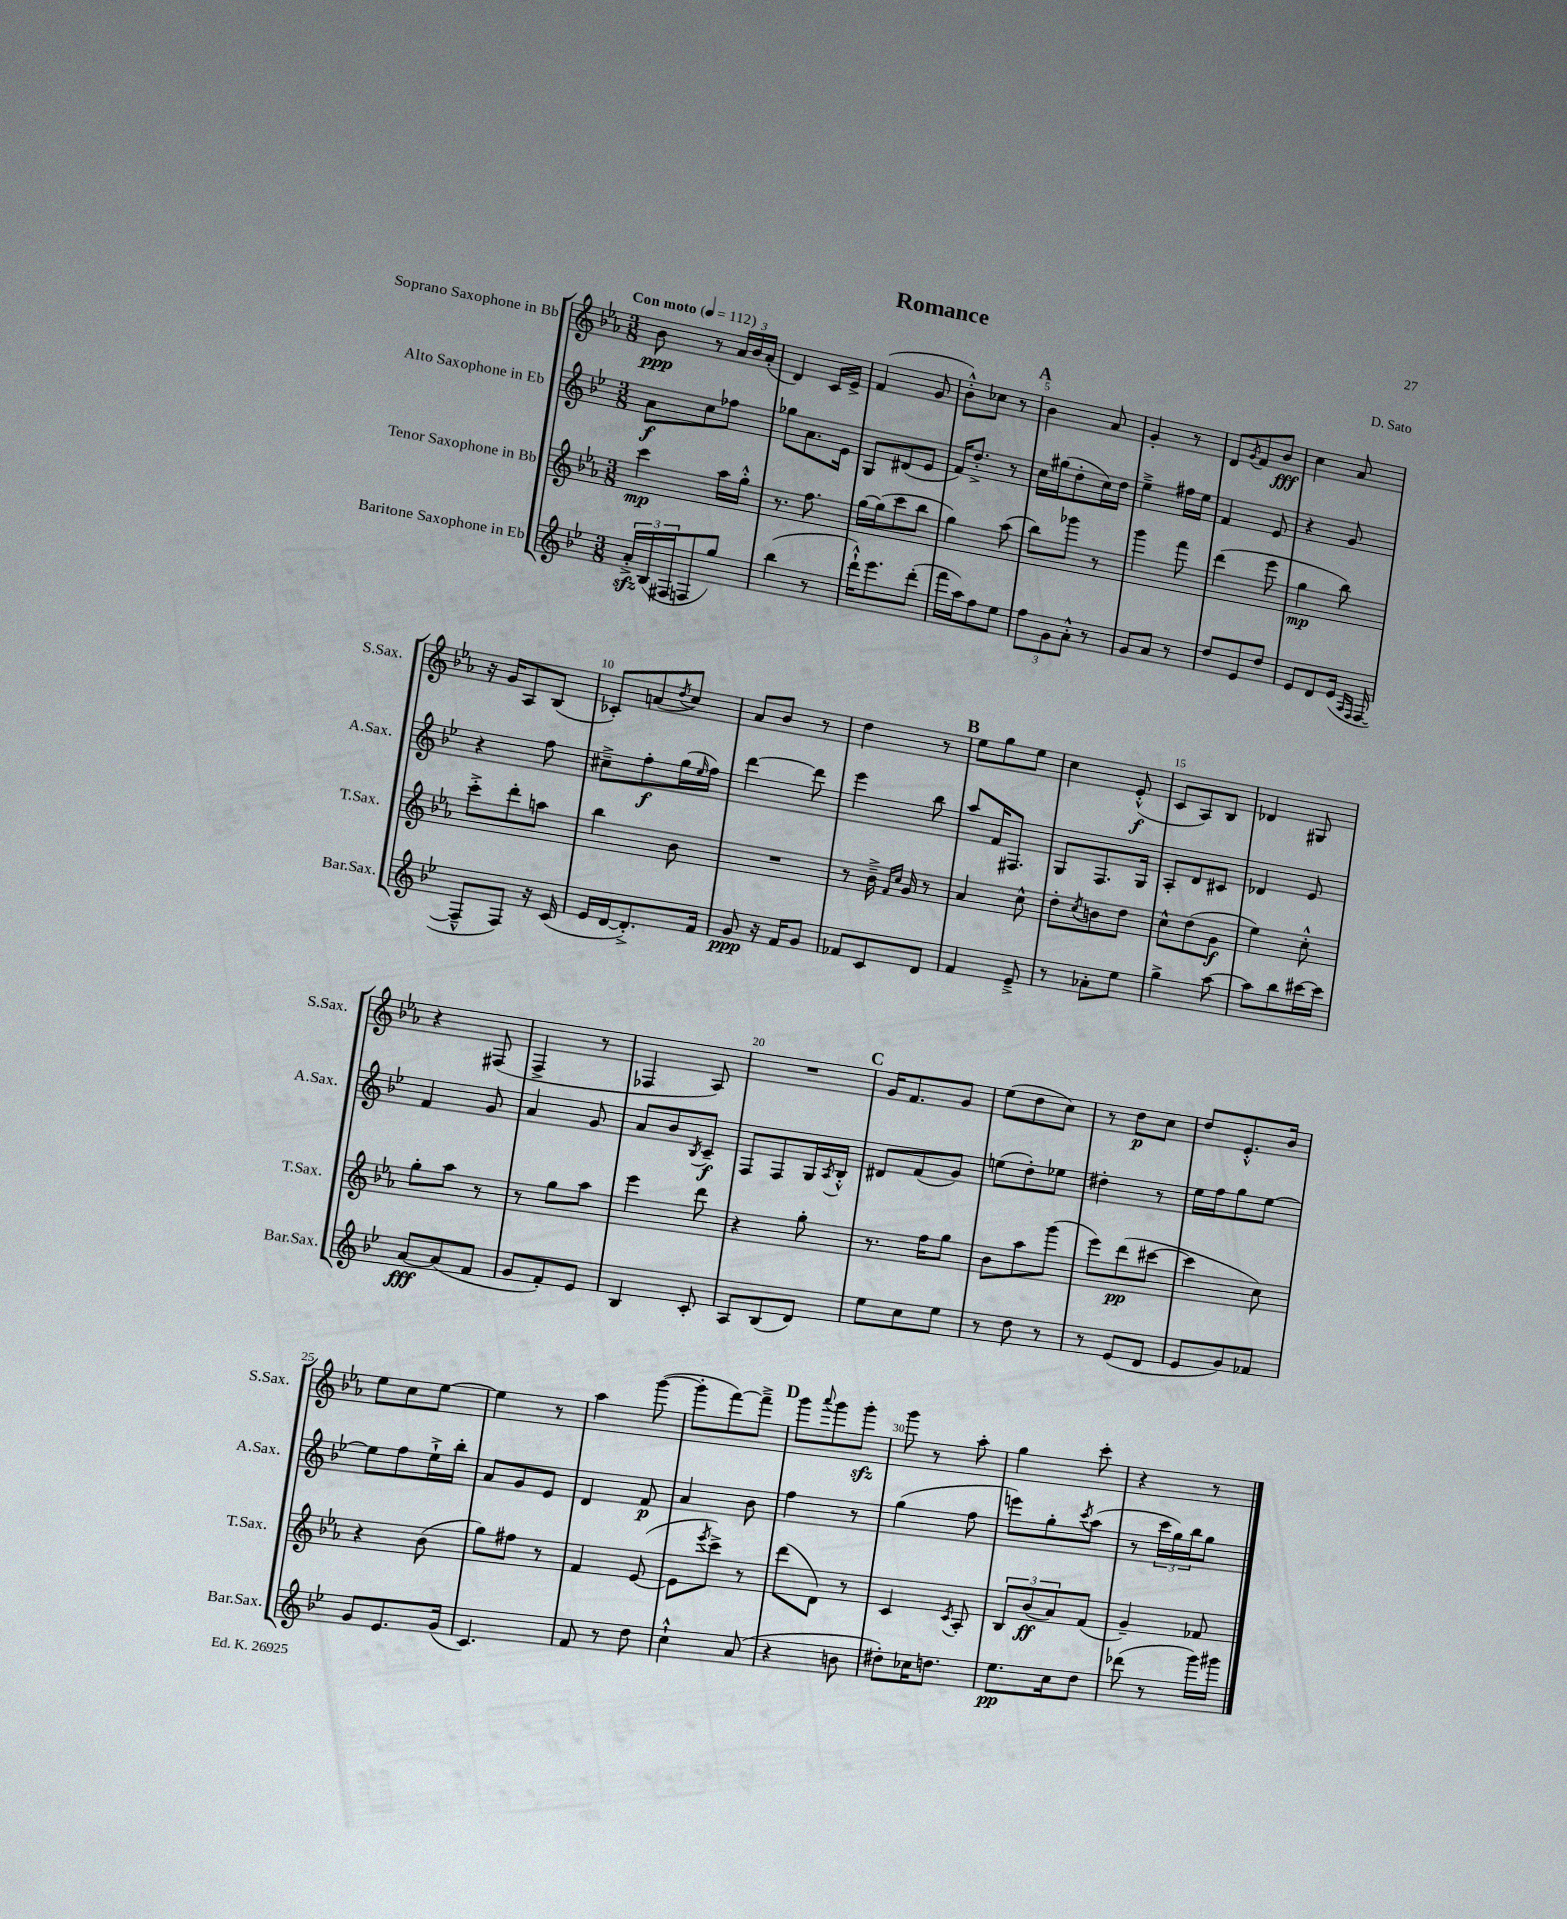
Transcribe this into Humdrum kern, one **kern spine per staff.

**kern	**kern	**kern	**kern
*staff4	*staff3	*staff2	*staff1
*clefG2	*clefG2	*clefG2	*clefG2
*k[b-e-]	*k[b-e-a-]	*k[b-e-]	*k[b-e-a-]
*M3/8	*M3/8	*M3/8	*M3/8
*MM112	*MM112	*MM112	*MM112
24a'^	4ccc	8a	8b-
(24B-	.	.	.
24F#	.	.	.
8F	.	8cc	8r
8gg)	16aa-	8ff-	24a-
.	.	.	24b-
.	16gg'^^	.	.
.	.	.	(24a-'
=	=	=	=
(4bb-	8.r	8gg-	4d)
.	.	8.a	.
.	8.ff	.	.
8r	.	.	16c
.	.	16e-	16e-^
=	=	=	=
16ddd`^^)	[16gg	8G	(4f
8.eee-	(16gg]	.	.
.	8ccc	(8d#	.
(8ddd'	8bb-	8e-	8g
=	=	=	=
16fff	4gg)	16f)	8b-'^^)
16aa)	.	8.dd'^	.
8ff	.	.	8cc-
8ee-	(8aa-	8r	8r
=	=	=	=
12ff	8bb-)	16cc	4b-
.	.	(16gg#	.
12g	.	.	.
.	8ggg-	8dd'	.
12a'^^	.	.	.
8r	8r	16cc)	8a-
.	.	16dd	.
=	=	=	=
8g	4ggg	4ee-~^	4g'
8a	.	.	.
8r	8fff	16ff#	8r
.	.	16ee-	.
=	=	=	=
8dd	(4ddd	4f	8d
.	.	.	8qg
8e-	.	.	8f
8dd	8eee-	8e-	8b-
=	=	=	=
8e-	4gg	4r	4cc
8d	.	.	.
(16e-	8bb-)	8g	8a-
16qqA	.	.	.
16qqF	.	.	.
[16F	.	.	.
=	=	=	=
8F~^^]	8ccc'^	4r	16r
.	.	.	16g
8F)	8ddd'	.	8A-
16r	8aa	8ff	(8B-
(16c	.	.	.
=	=	=	=
16e-	4bb-	8cc#~^	8c-')
[16d	.	.	.
8.d'^])	.	8ff'	(8a
.	.	.	8qdd
.	8b-	(16gg	8cc)
.	.	16qqee-	.
16f	.	16ff)	.
=	=	=	=
8g	4.r	[4ddd	8a-
16r	.	.	8b-
16f	.	.	.
8g	.	8ddd]	8r
=	=	=	=
8f-	8r	4eee-	4dd
8c	16b-~^	.	.
.	16qqf	.	.
.	16qqcc	.	.
.	16g	.	.
8d	8r	8bb-	8r
=	=	=	=
4f	4a-	8aa	8ee-
.	.	16f	8gg
.	.	8.F#	.
8e-~^	8cc^^	.	8ee-
=	=	=	=
8r	8dd'	8G	4cc
.	8qcc	.	.
8a-'	8b	8.F	.
8ee-	8dd	.	(8e-'^^
.	.	16G	.
=	=	=	=
4gg^	8cc^^	8A'	8c
.	(8dd	8d	8A-)
[8aa	8g	8c#	8B-
=	=	=	=
8aa]	4ee-)	4d-	4d-
8bb-	.	.	.
[16ccc#	8cc'^^	8e-	8G#
16ccc#]	.	.	.
=	=	=	=
[8a	8gg'	4f	4r
(8a]	8aa-	.	.
8f	8r	8g	(8F#
=	=	=	=
8g	8r	4a	4F^
8f')	8gg	.	.
8e-	8aa-	8g	8r
=	=	=	=
4B-	4eee-	8a	4F-
.	.	8b-	.
.	.	8qB-	.
8c'	8ddd	8c~	8A-)
=	=	=	=
8A	4r	8F	4.r
(8B-	.	8F	.
8d)	8gg'	16G	.
.	.	8qA	.
.	.	16B-'^^	.
=	=	=	=
8ee-	8.r	8d#	16g
.	.	.	8.f
8cc	.	(8f	.
.	16ff	.	.
8ee-	8gg	8g)	8g
=	=	=	=
8r	8b-	(8ee	(8ee-
8dd	8aa-	8dd')	8dd
8r	(8ggg	8ee-	8cc)
=	=	=	=
8r	8eee-)	4dd#'	8r
(8e-	(8ddd	.	8dd
8d	[8ccc#	8r	8cc
=	=	=	=
8e-	4ccc#]	16ee-	8dd
.	.	16ff	.
8g)	.	8gg	8.e-'^^
8f-	8cc)	[8ee-	.
.	.	.	16b-
=	=	=	=
8g	4r	8ee-]	8ee-
8.e-	.	8ff	8cc
.	(8b-	16ee-`^	[8ee-
(16g	.	16bb-'	.
=	=	=	=
4.c)	8gg)	8a	4ee-]
.	8ff#	8g	.
.	8r	8e-	8r
=	=	=	=
8f	4f	4d	4aa-
8r	.	.	.
8dd	([8e-	8f	([8ggg
=	=	=	=
4cc`^^	8e-]	4a	8ggg']
.	8qeee-	.	.
.	8ccc^)	.	[8fff)
(8a	8r	8b-	8fff~^]
=	=	=	=
4r	(8ddd	4ff	8ggg
.	.	.	8qqaaa-
.	8d)	.	8ggg
8b	8r	8r	8ggg'
=	=	=	=
8dd#')	4c	(4gg	8ggg
16cc-	.	.	8r
8.dd	.	.	.
.	8qc	.	.
.	8A-'	8ff	8aa-'
=	=	=	=
8.ee-	12B-	8eee)	4gg
.	(12b-	.	.
.	.	8gg'	.
.	12a-)	.	.
16cc	.	.	.
.	.	8qccc	.
8dd	(8f	(8aa	8ccc'
=	=	=	=
(8ddd-	4g~)	8r	4r
8r	.	24ccc	.
.	.	24gg)	.
.	.	24bb-	.
16ggg)	8f-	8gg	8r
16ggg#	.	.	.
==	==	==	==
*-	*-	*-	*-
